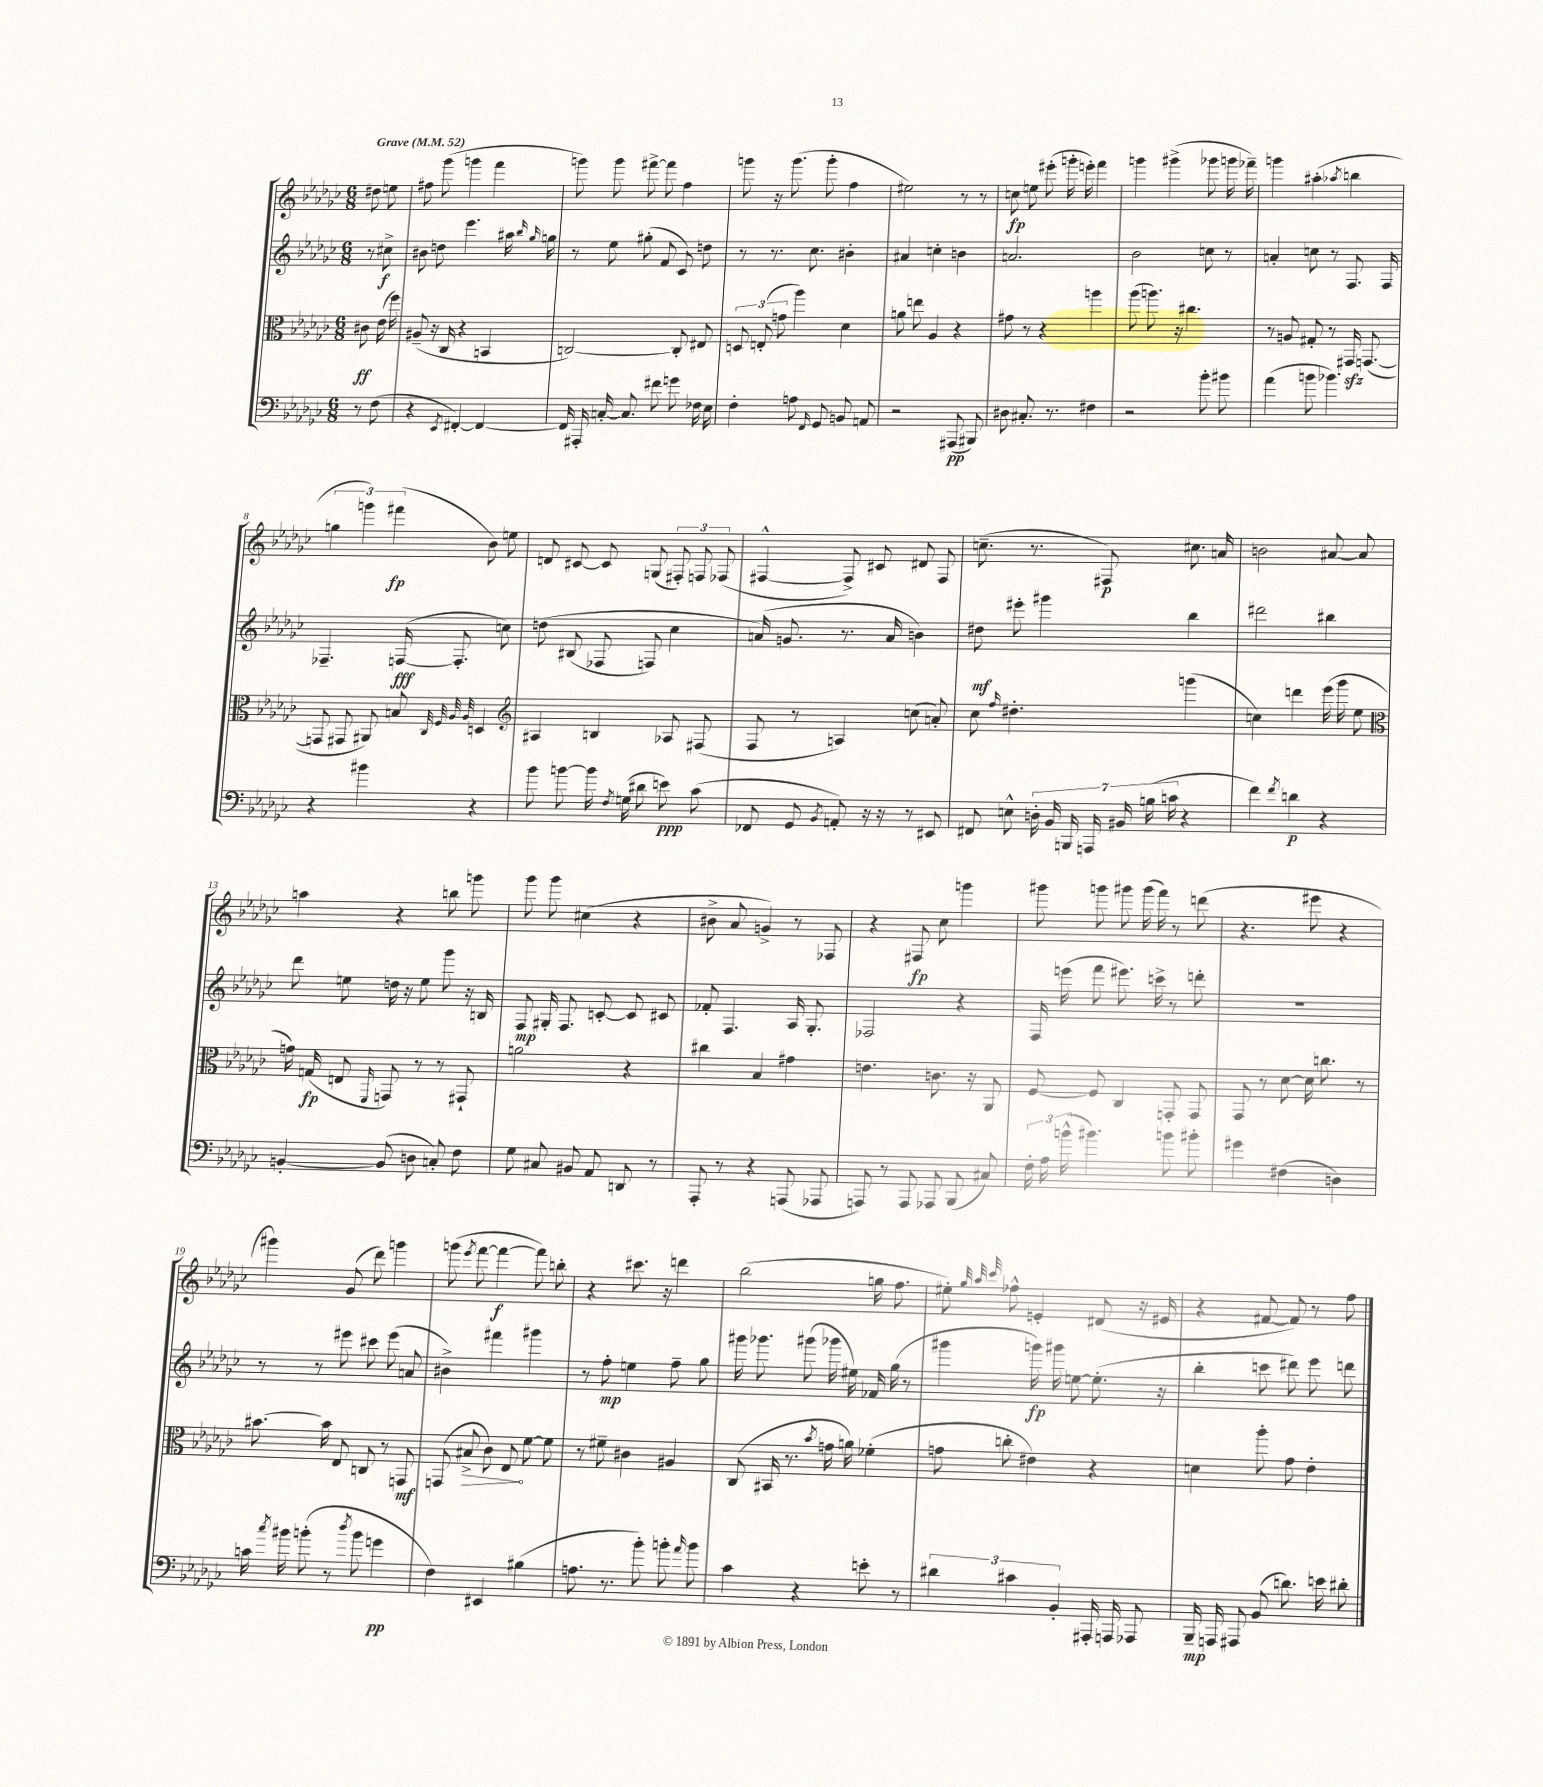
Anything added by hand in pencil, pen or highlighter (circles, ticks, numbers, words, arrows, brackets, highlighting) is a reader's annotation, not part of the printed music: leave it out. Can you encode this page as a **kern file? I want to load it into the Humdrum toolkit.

**kern	**kern	**kern	**kern
*staff4	*staff3	*staff2	*staff1
*clefF4	*clefC3	*clefG2	*clefG2
*k[b-e-a-d-g-c-]	*k[b-e-a-d-g-c-]	*k[b-e-a-d-g-c-]	*k[b-e-a-d-g-c-]
*M6/8	*M6/8	*M6/8	*M6/8
*MM52	*MM52	*MM52	*MM52
8r	8c#	8r	8dd#
(8F	(16e-	8cc#^	8ee
.	16ff)	.	.
=	=	=	=
4r	(8A#~	8b#	8ff#
.	16r	8dd	(8ggg-
.	16C-	.	.
8qEE-	.	.	.
[4FF#')	4r	4.eee-	4ggg
4FF#_	4BB	.	4fff
.	.	16aa#	.
.	.	16qqbb-	.
.	.	16qqgg-	.
.	.	16gg	.
=	=	=	=
16FF#]	[2C)	8r	8ggg)
16AAA#'	.	.	.
[16C'	.	8ee-	8ggg
8.C]	.	.	.
.	.	(8gg#'	[8fff#^
8f#	.	8f	8fff#]
8g	8C']	8c-)	4ff
16F-	8E#	8dd	.
16E-	.	.	.
=	=	=	=
4F'	12D	8r	8ggg
.	(12E'	.	.
.	.	8.r	16r
.	12g	.	.
.	.	.	(8.ggg
8A	4aa-)	.	.
.	.	8.cc-	.
16qqFF	.	.	.
8GG-	.	.	8ggg'
8BB	4d-	4b#'	4ff
8AA	.	.	.
=	=	=	=
2r	8a	4a#	2ee#)
.	8ee	.	.
.	4A-	4cc'	.
(8AAA#	4r	4b	8r
8BBB#)	.	.	8r
=	=	=	=
8D#	8g#	2.a	8cc
8.C#'	8r	.	8ee
.	4r	.	(8eee#'
8.r	.	.	.
.	.	.	16ggg'
.	.	.	16eee')
4F#	4aa	.	4fff
=	=	=	=
2r	(8aa-	2b-	4ggg
.	8.aa)	.	.
.	.	.	(4ggg#^
.	16r	.	.
.	4.cc#	.	.
8b-'	.	8cc	8ggg-
8b#	.	8r	16ggg
.	.	.	16fff-~)
=	=	=	=
(4a-	8r	4a'	4ggg
.	8A	.	.
8b	8G#'	8cc	(4aa#'
4.b-)	8r	8r	.
.	.	.	8qaa-
.	16GG#	8.F	4bb
.	([8.GG	.	.
.	.	16F	.
=	=	=	=
4r	8GG]	4.F-~	6gg
.	8GG#	.	.
.	.	.	6ggg)
4b#	8AA#)	.	.
.	.	.	(6fff#
.	8B	([16F	.
.	.	8.F']	.
.	32qqC-	.	.
.	32qqF	.	.
.	32qqA-	.	.
.	32qqA-	.	.
4r	4D	.	8b-)
.	.	8cc)	8ee
=	=	=	=
*	*clefG2	*	*
8b-	4A#	&(8dd	8d
[8b	.	(8B#	[8c#
16b]	4B	8F-	8c#]
8qF	.	.	.
(16G	.	.	.
8d#	.	8F)	(8G
8e)	8A-	4cc-	12F#')
.	.	.	12F
(8c-	(8F#	.	.
.	.	.	(12F-
=	=	=	=
8FF-	8F	(16a&)	[4F#^^
.	.	8.g	.
8GG-	8r	.	.
8qBB-	.	.	.
8AA')	4A)	8.r	8F#^])
16r	.	.	8c#
16r	.	16a	.
8r	(8cc	4b)	8d#
8EE#	8a')	.	8F#
=	=	=	=
8FF#	8cc-	8dd#	(8.cc~
.	16qqff	.	.
8E^^	4.dd#'	8eee#'	.
.	.	.	8.r
28D'	.	4ggg#	.
28BB-	.	.	.
28BBB	.	.	.
28AAA	.	.	.
.	.	.	8F#)
28BB#	.	.	.
(28B	.	.	.
28c	.	.	.
4r	(4ggg	4bb-	8.cc#
.	.	.	16a
=	=	=	=
4f)	4cc)	2ddd#	2b
8qf	.	.	.
4d	4ddd	.	.
4r	(16eee-	4bb#	[8a#
.	16ggg-	.	.
.	8ee-	.	8a#]
=	=	=	=
*	*clefC3	*	*
[4BB'	16g)	8ddd-	4aa
.	(16G	.	.
.	8E	8ee	.
.	16qqFF	.	.
(8BB]	8GG)	16dd	4r
.	.	16r	.
8D	8r	8ee	.
8C')	8r	8ggg-	8bb
8F	8GG#`	16r	8ggg
.	.	16B	.
=	=	=	=
8G-	2a	8F	8ggg-
8C#	.	16G#'	8ggg-
.	.	8.F	.
8BB#	.	.	(4cc#
8AA-	.	[8c'	.
8DD	4r	8c]	4r
8r	.	8c#	.
=	=	=	=
8AAA-'	4cc#	8f-'	8b#^
8r	.	4.F	8a-
4r	4B-	.	4g^)
(8AAA	4g#	16A-	8r
.	.	8.G-'	.
8AAA-	.	.	8F-
=	=	=	=
8AAA)	4.e	2F-	4r
8r	.	.	.
8AAA	.	.	8F#
8AAA-	8.c	.	8cc-
(8BBB-	.	4r	4ggg
.	16r	.	.
8C#)	8AA-	.	.
=	=	=	=
24F'	[8F	16F	8ggg#
24A-	.	.	.
.	.	(16eee	.
(24b^^	.	.	.
4.b#)	8F]	8fff	8ggg
.	4C-	8.eee#)	8ggg#
.	.	.	(16ggg#
.	.	16ccc^	16fff)
8b	8GG'	8r	8r
8b#'	8GG	8ddd'	(8ddd
=	=	=	=
4g#	8GG-	2.r	4.r
.	8r	.	.
(4F#	[8d-	.	.
.	16d-]	.	8eee#
.	8.cc	.	.
4D)	.	.	4r
.	8r	.	.
=	=	=	=
16c	[8.b#	8r	4ggg#)
8qcc-	.	.	.
16b#	.	.	.
(8b'	.	8r	.
.	16b#]	.	.
8r	8E-	8eee#	(8g-
8qdd-	.	.	.
8b	8C	8ccc#	8ddd-)
4g	8r	(8eee#	4ggg
.	8GG	8a	.
=	=	=	=
4F)	(8GG	4b#^)	(8ggg
.	.	.	8qeee-
.	8B#^	.	[8fff
4EE#	8c-)	4fff#	4fff_
.	8E-	.	.
(4B#	[8f	4ggg#	8fff])
.	8f]	.	8bb'
=	=	=	=
8.A	8r	8r	4r
.	8f#~	8ff'	.
8.r	.	.	.
.	4c#	4ee	8.ccc#
8b-')	.	.	.
.	.	.	16r
8b'	4A#	8ff~	4ddd
16qqa-	.	.	.
8b	.	8gg-	.
=	=	=	=
4c-	(8C-	16ggg#	(2bb-
.	.	8.ggg-	.
.	16BB#	.	.
.	8.r	.	.
4r	.	(8ggg#	.
.	8qb-	.	.
.	16g	16ggg-	.
.	16a)	16ee#)	.
8e'	(4f-'	16f-	16gg
.	.	(16gg-	8.ff
8r	.	8r	.
=	=	=	=
6d#	8g	4ggg#	8ee#')
.	.	.	32qqgg-
.	.	.	32qqaa-
.	.	.	32qqccc-
.	8cc'	.	8ff-^^
6c#	.	.	.
.	4e#)	16ggg)	4e'
.	.	16ggg#	.
6BB-'	.	.	.
.	.	[8ee	.
16AAA#'	4r	(8.ee']	(8d#
16AAA	.	.	.
8AAA-	.	.	16r
.	.	16r	16e#
=	=	=	=
16BBB-~	4d	4bb-'	4r
16AAA	.	.	.
8AAA#	.	.	.
(8BB-	8aa-'	8ccc	[8f#
8.d)	8g-	8ddd#)	8f#])
.	4e-'	8eee-	8r
16e	.	.	.
8d#'	.	8ddd	8ff
==	==	==	==
*-	*-	*-	*-
